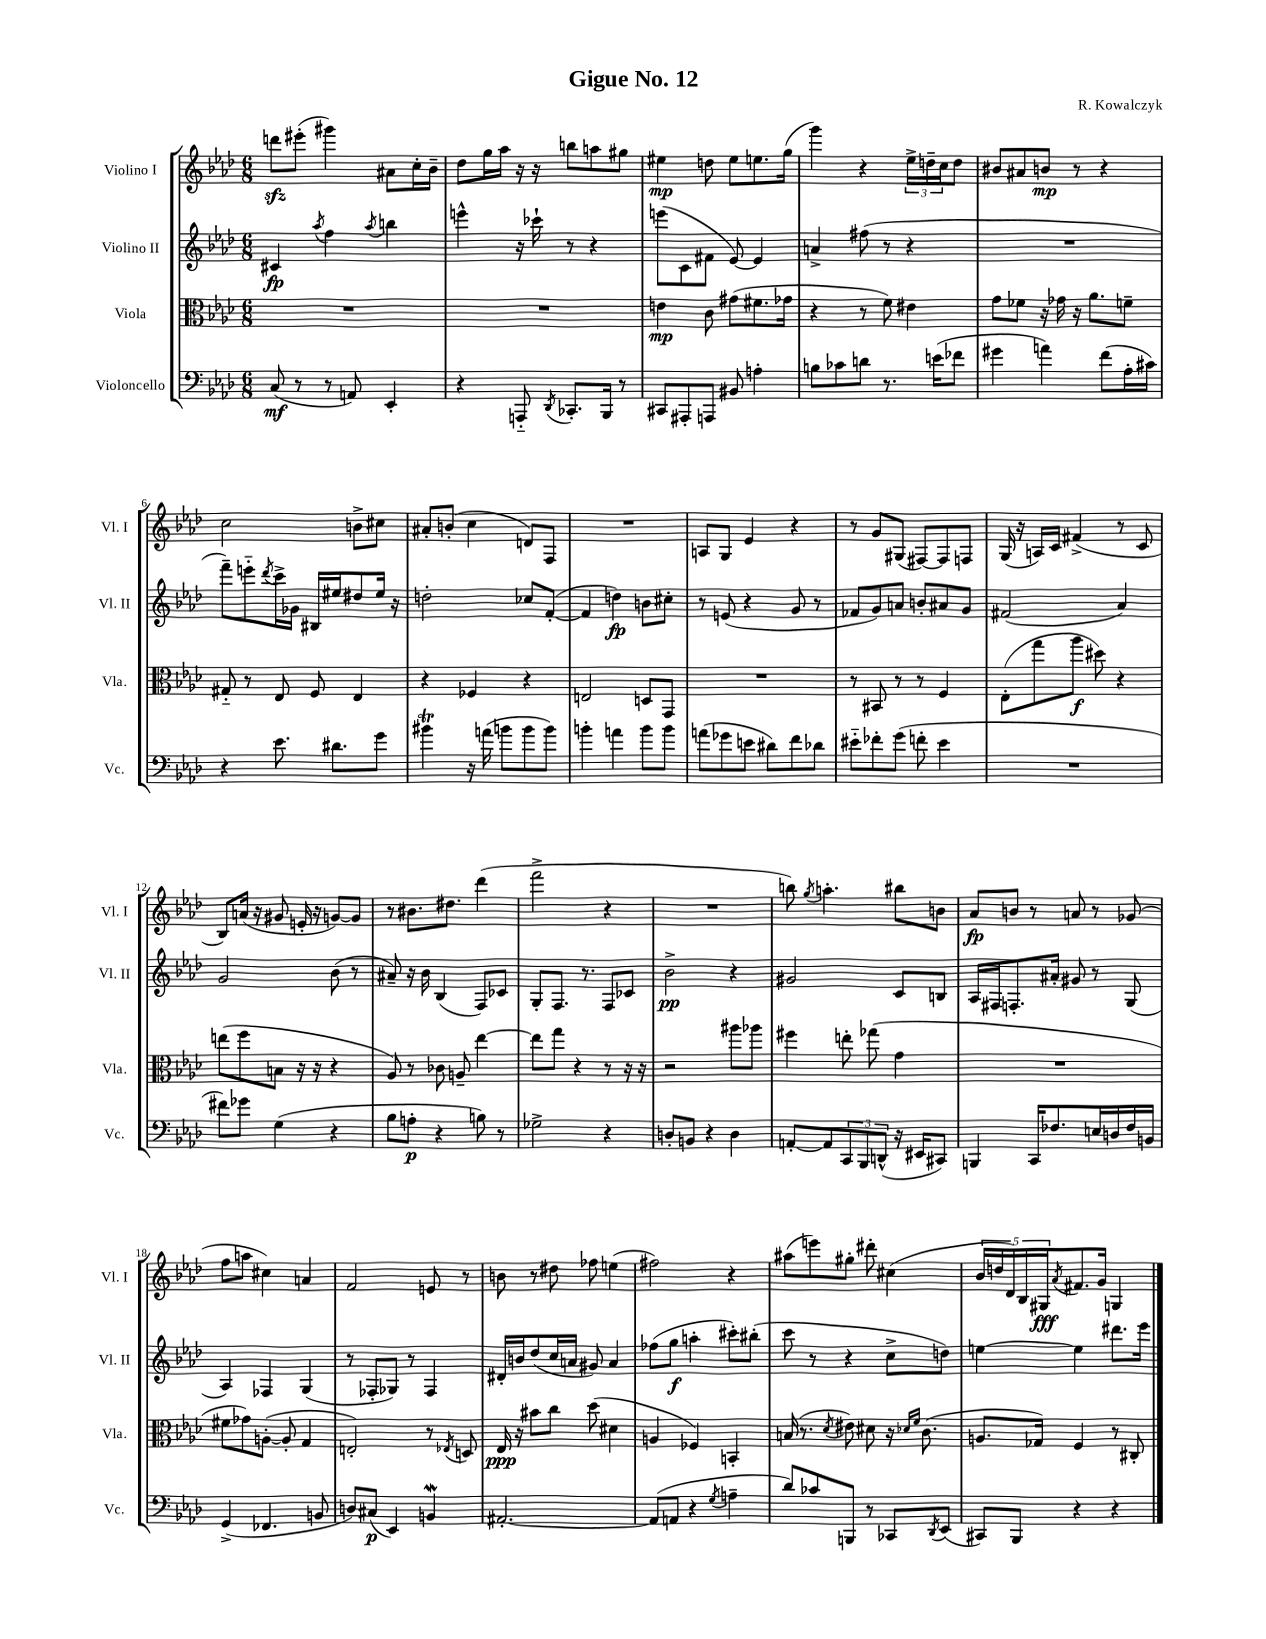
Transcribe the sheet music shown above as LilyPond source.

\header { title = "Gigue No. 12" composer = "R. Kowalczyk" }
<<
\new StaffGroup <<
\new Staff = "s0" \with { instrumentName = "Violino I" shortInstrumentName = "Vl. I" } {
    \clef treble \key aes \major \numericTimeSignature \time 6/8
    d'''8\sfz eis'''8-.( gis'''4) ais'8 c''16-. bes'16-- |
    des''8 g''16 aes''16 r16 r16 b''8 a''8 gis''8 |
    eis''4\mp d''8 eis''8 e''8. g''16( |
    g'''4) r4 \tuplet 3/2 { ees''16-> d''16-- c''16 } d''8 |
    bis'8 ais'8 b'8\mp r8 r4 |
    c''2 b'8-> cis''8 |
    ais'8-. b'8-.( c''4 d'8) f8 |
    R2. |
    a8 g8 ees'4 r4 |
    r8 g'8 gis8( fis8~) fis8 f8 |
    g16( r16 a16) c'16 fis'4->( r8 c'8 |
    bes8) a'16( r16 gis'8 e'16-. r16 g'8~) g'8 |
    r8 bis'8. dis''8. des'''4( |
    f'''2-> r4 |
    R2. |
    b''8) \acciaccatura { g''8 } a''4.-. bis''8 b'8 |
    aes'8\fp b'8 r8 a'8 r8 ges'8( |
    f''8 a''8 cis''4) a'4 |
    f'2 e'8 r8 |
    b'8 r8 dis''8 fes''8 e''4( |
    fis''2) r4 |
    ais''8( e'''8) gis''8-. dis'''8-. cis''4( |
    \tuplet 5/4 { bes'16 d''16 des'16) bes16 gis16\fff } \acciaccatura { aes'8 } fis'8. g'16 g4 \bar "|." |
}
\new Staff = "s1" \with { instrumentName = "Violino II" shortInstrumentName = "Vl. II" } {
    \clef treble \key aes \major \numericTimeSignature \time 6/8
    cis'4\fp \acciaccatura { aes''8 } f''4 \acciaccatura { aes''8 } b''4 |
    e'''4-^ r16 ces'''16-! r8 r4 |
    e'''8( c'8 fis'8 ees'8~) ees'4 |
    a'4-> fis''8( r8 r4 |
    R2. |
    f'''8--) e'''8-_ \acciaccatura { des'''8 } c'''16-> ges'16 bis16 eis''16 dis''8 eis''16 r16 |
    d''2-. ces''8 f'8~-.( |
    f'4 d''4\fp) b'8 cis''8-. |
    r8 e'8( r4 g'8 r8 |
    fes'8 g'8) a'8 b'8-. ais'8 g'8 |
    fis'2( aes'4) |
    g'2 bes'8( r8 |
    ais'8--) r16 bes'16 bes4( f8) ces'8 |
    g8-. f8. r8. f8 ces'8 |
    bes'2->\pp r4 |
    gis'2 c'8 b8 |
    aes16 fis16 f8.-. ais'16-. gis'8 r8 g8( |
    aes4) fes4 g4( |
    r8 fes8-. ges8) r8 fes4 |
    dis'16-. b'16 des''8( c''16 a'16 gis'8) a'4 |
    fes''8( g''8\f a''4-. cis'''8-.) bis''8-.( |
    c'''8 r8 r4 c''8-> d''8) |
    e''4~ e''4 dis'''8. ees'''16 \bar "|." |
}
\new Staff = "s2" \with { instrumentName = "Viola" shortInstrumentName = "Vla." } {
    \clef alto \key aes \major \numericTimeSignature \time 6/8
    R2. |
    R2. |
    e'4\mp c'8 gis'8( fis'8. ges'16 |
    r4 r8 f'8) eis'4 |
    g'8 fes'8 r16 ges'16 r16 aes'8. f'8-- |
    gis8-_ r8 ees8 f8 ees4 |
    r4 fes4 r4 |
    e2 d8 g,8 |
    R2. |
    r8 bis,8 r8 r8 f4 |
    ees8-.( g''8 aes''8\f dis''8) r4 |
    e''8( f''8 b8 r16 r16 r4 |
    aes8) r8 ces'8 a8-- ees''4~ |
    ees''8 g''8 r4 r8 r16 r16 |
    r2 ais''8 aes''8 |
    fis''4 e''8-. ges''8( g'4 |
    R2. |
    fis'8 ges'8) a8~-.( a8-. g4 |
    e2-.) r8 \acciaccatura { ees8 } d8 |
    ees16\ppp r16 bis'8 c''8 des''8( dis'4 |
    a4 fes4) b,4-. |
    b16( r8. \acciaccatura { des'8 } eis'8) dis'8 r16 \grace { des'16 f'16 } c'8.( |
    a8. ges16) f4 r8 cis8-. \bar "|." |
}
\new Staff = "s3" \with { instrumentName = "Violoncello" shortInstrumentName = "Vc." } {
    \clef bass \key aes \major \numericTimeSignature \time 6/8
    c8\mf( r8 r8 a,8) ees,4-. |
    r4 a,,8-_ \acciaccatura { des,8 } ces,8.-. bes,,16 r8 |
    cis,8 ais,,8-. a,,8 bis,8 a4-. |
    b8 ces'8 d'8 r8. e'16( fes'8 |
    gis'4 a'4) f'8( aes16-. cis'16) |
    r4 ees'8. dis'8. g'8 |
    bis'4\trill r16 a'16( b'8 b'8 b'8) |
    b'4-. a'4 b'8 b'8 |
    a'8( ges'8 e'8 dis'8) f'8 des'8 |
    eis'8-_ fes'8-. g'8( f'8-. eis'4 |
    R2. |
    fis'8) ges'8 g4( r4 |
    bes8 a8-.\p r4 b8) r8 |
    ges2-> r4 |
    d8-. b,8 r4 d4 |
    a,8~-. a,8 \tuplet 3/2 { c,8 bes,,8 d,8-^( } r16 eis,16 cis,8) |
    b,,4 c,16 fes8. e16 d16 fes16 b,16 |
    g,4->( fes,4. b,8 |
    d8) cis8\p( ees,4) b,4\mordent |
    ais,2.~-. |
    ais,8( a,8 r4 \acciaccatura { g8 } a4-- |
    des'8) ces'8 b,,8 r8 ces,8 \acciaccatura { des,8 } ees,8( |
    cis,8) bes,,8 r4 r4 \bar "|." |
}
>>
>>
